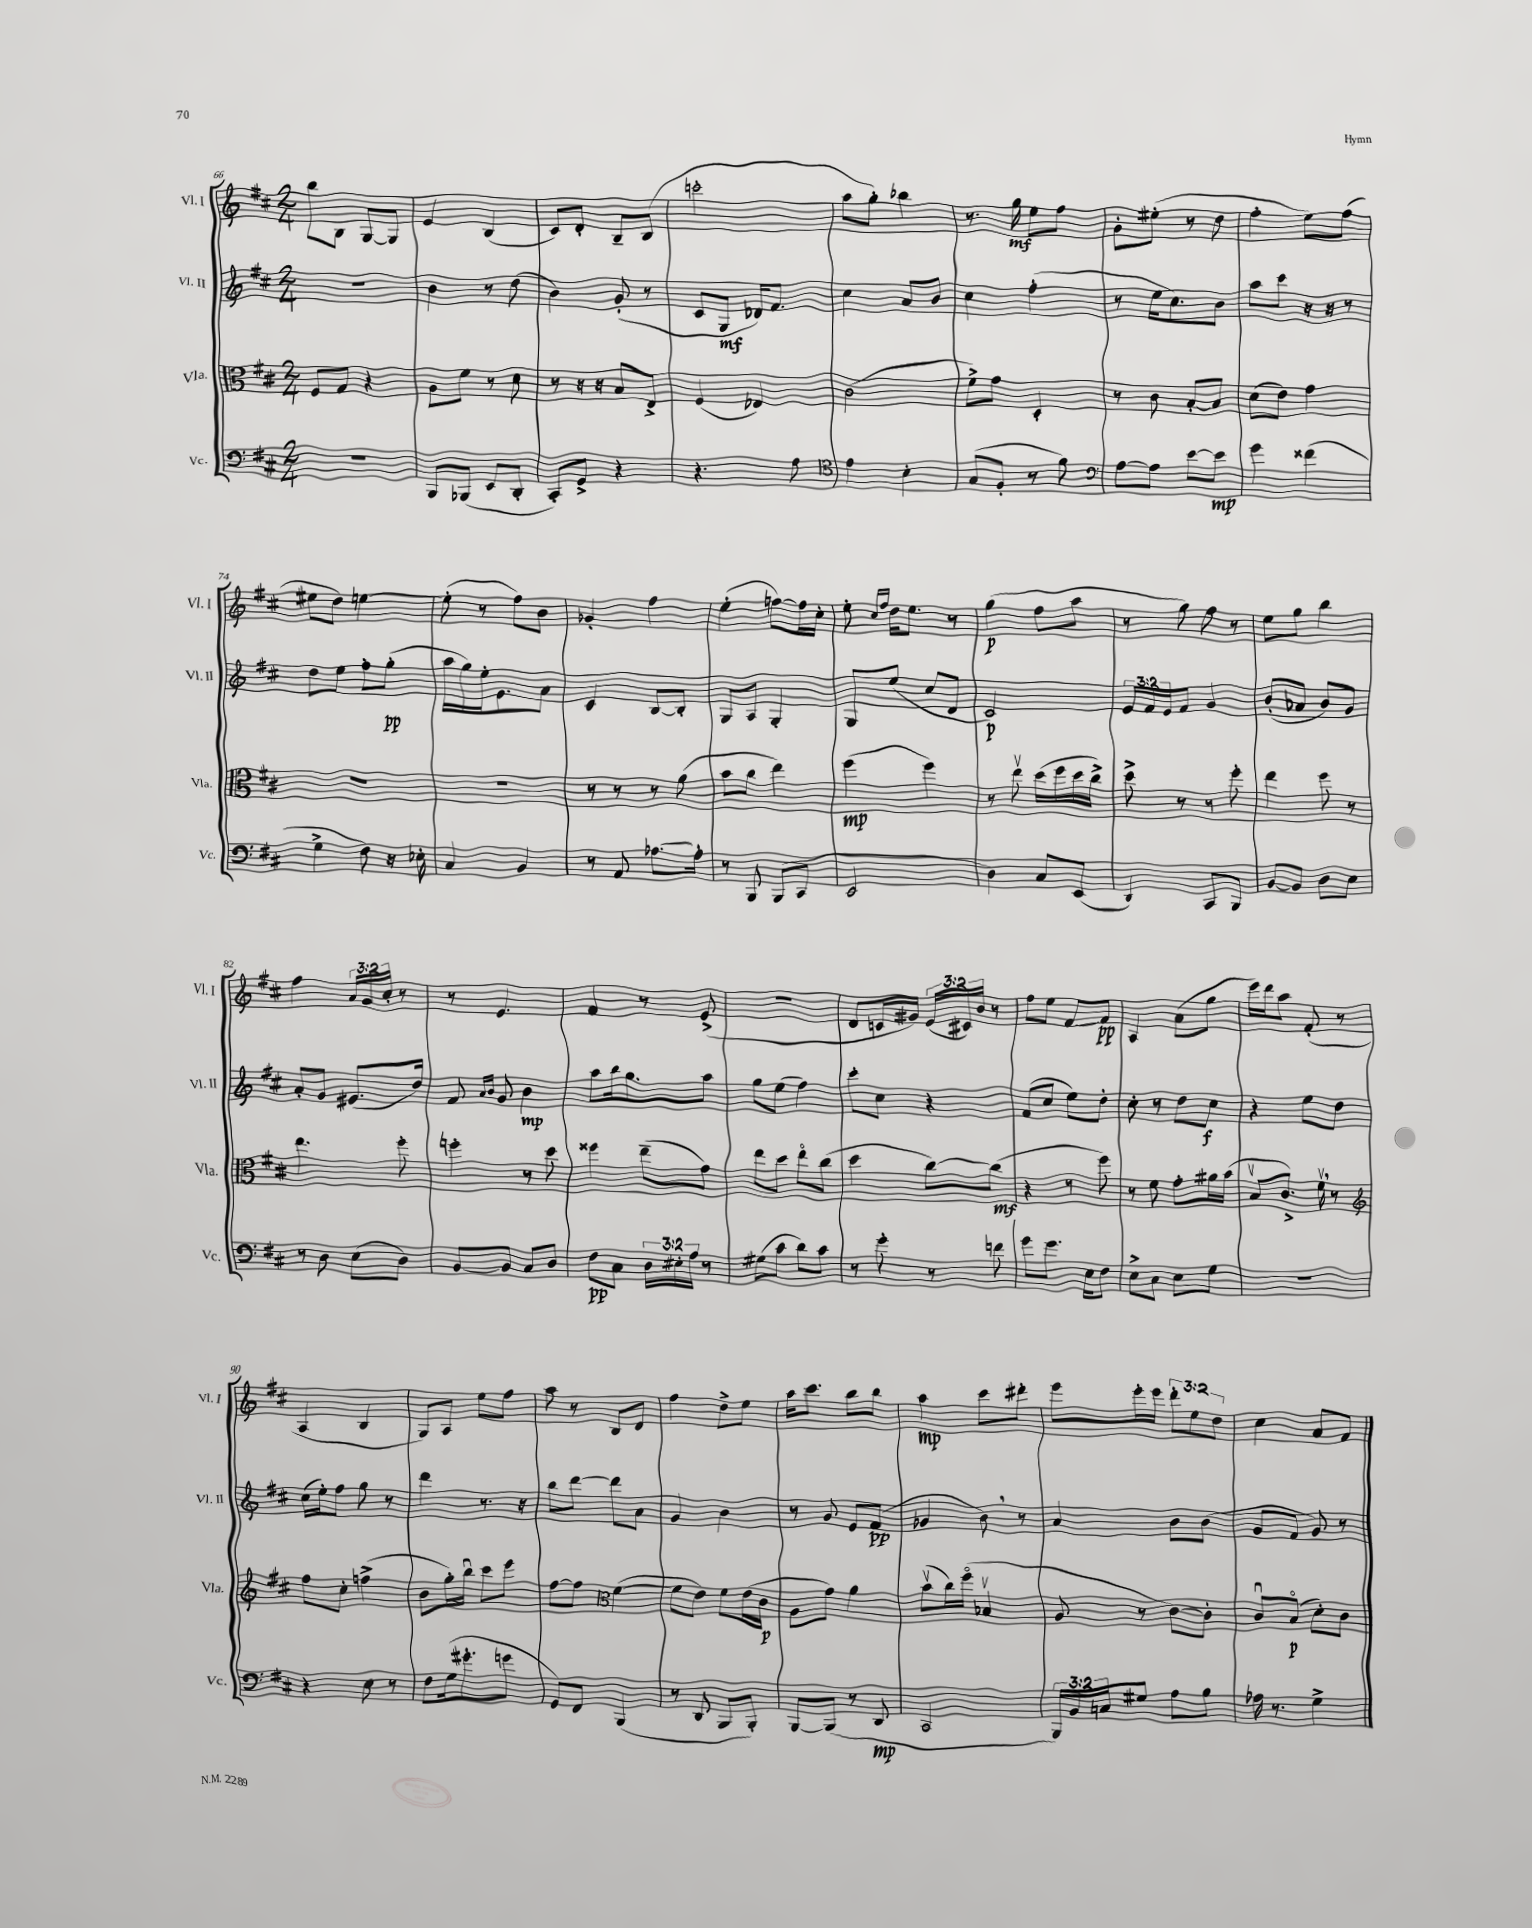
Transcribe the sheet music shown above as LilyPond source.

<<
\new StaffGroup <<
\new Staff = "s0" \with { instrumentName = "Vl. I" shortInstrumentName = "Vl. I" } {
    \clef treble \key d \major \numericTimeSignature \time 2/4 \override Staff.TupletNumber.text = #tuplet-number::calc-fraction-text
    b''8 b8 g8~ g8 |
    e'4 b4( |
    cis'8) d'8-. b8-- b8( |
    c'''2-. |
    a''8 g''8-.) bes''4 |
    r8. g''16\mf e''8 fis''8 |
    g'8-. eis''8-.( r8 d''8 |
    fis''4-. e''8) fis''8( |
    eis''8 d''8) e''4~ |
    e''8-.( r8 fis''8) b'8 |
    ges'4-. fis''4 |
    e''4-.( f''8~) f''16 cis''16-. |
    e''8-. \grace { cis''16 fis''16 } d''16 e''8. r8 |
    g''4\p( fis''8 a''8 |
    r8 g''8) fis''8 r8 |
    e''8 g''8 b''4 |
    fis''4 \tuplet 3/2 { a'16 g'16 cis''16-. } r8 |
    r8 e'4. |
    fis'4 r8 e'8->( |
    R2 |
    d'8 c'16 gis'16) \tuplet 3/2 { e'16( cis'16) b'16 } r8 |
    fis''8 e''8 fis'8~ fis'8\pp |
    a4 a'8( g''8 |
    e'''16) d'''16 a''8 fis'8-.( r8 |
    a4 b4 |
    g8) a8 e''8 fis''8 |
    a''8 r8 b8 d'8 |
    fis''4 d''8-> e''8 |
    a''16 cis'''8. b''8 b''8 |
    a''4\mp cis'''8 dis'''8-. |
    e'''8 e'''16-. e'''16 \tuplet 3/2 { d'''8-. e''8 d''8 } |
    cis''4 a'8 fis'8 \bar "|." |
}
\new Staff = "s1" \with { instrumentName = "Vl. II" shortInstrumentName = "Vl. II" } {
    \clef treble \key d \major \numericTimeSignature \time 2/4 \override Staff.TupletNumber.text = #tuplet-number::calc-fraction-text
    R2 |
    b'4 r8 d''8( |
    b'4) g'8-.( r8 |
    cis'8 g8\mf des'16) fis'8. |
    cis''4 a'8 b'8 |
    cis''4 fis''4-.( |
    r8 e''16 cis''8.) b'8 |
    a''8 cis'''8 r16 r16 r8 |
    d''8 e''8 fis''8-. g''8-.\pp( |
    a''16 g''16) e''16-. e'8. a'8 |
    cis'4 b8~ b8-. |
    g8 a8 g4-. |
    g8 e''8( cis''8 d'8 |
    cis'2\p) |
    \tuplet 3/2 { e'16 fis'16 e'16 } fis'8 g'4 |
    b'8-.( aes'8 b'8) g'8 |
    a'8-. g'8 eis'8.( d''16) |
    fis'8 \grace { a'16 b'16 } g'8 b'4\mp |
    a''8 b''16 g''8. a''8 |
    g''8 e''8( fis''4) |
    cis'''8-. cis''8 r4 |
    fis'8( cis''8 e''8) d''8-. |
    cis''8-. r8 d''8 cis''8\f |
    r4 e''8 d''8 |
    cis''16( e''16-.) fis''8 g''8 r8 |
    d'''4 r8. r16 |
    b''8 d'''8~ d'''8 a'8 |
    g'4 b'4 |
    r8 g'8 e'8 fis'8\pp( |
    ges'4 b'8) \breathe r8 |
    a'4 b'8 b'8( |
    g'8 fis'8 g'8) r8 \bar "|." |
}
\new Staff = "s2" \with { instrumentName = "Vla." shortInstrumentName = "Vla." } {
    \clef alto \key d \major \numericTimeSignature \time 2/4
    fis8 g8 r4 |
    a8 fis'8 r8 d'8 |
    r8 r16 r16 b8 e8-> |
    fis4( ees4) |
    cis'2( |
    fis'8->) g'8 d4-. |
    r8 cis'8 b8~-. b8 |
    d'8( e'8) g'4 |
    R2 |
    r2 |
    r8 r8 r8 a'8( |
    b'8 cis''8 e''4) |
    fis''4\mp( fis''4) |
    r8 e''8\upbow d''16( fis''16 d''16 cis''16->) |
    d''8-> r8 r8 fis''8-. |
    e''4 fis''8 r8 |
    e''4. fis''8-. |
    f''4-. r8 d''8 |
    fisis''4 e''8--( g'8) |
    e''8 d''8 e''8\flageolet cis''8( |
    d''4 cis''8~) cis''8\mf( |
    r4 r8 fis''8) |
    r8 fis'8 g'8-. ais'16 b'16( |
    b8\upbow cis'8.->) fis'16\upbow \breathe r8 |
    \clef treble fis''8 cis''8-. f''4->( |
    b'8 g''16-.) b''16\downbow cis'''8 e'''8 |
    fis''8~ fis''8 \clef alto fis'4~( |
    fis'8 e'8) fis'8 e'16( cis'16\p |
    a8 g'8) a'4 |
    b'8\upbow( cis''16) fis''16\flageolet( bes4\upbow |
    a8 r8 cis'8~) cis'8-. |
    cis'8\downbow b8\flageolet\p( d'8-.) cis'8 \bar "|." |
}
\new Staff = "s3" \with { instrumentName = "Vc." shortInstrumentName = "Vc." } {
    \clef bass \key d \major \numericTimeSignature \time 2/4 \override Staff.TupletNumber.text = #tuplet-number::calc-fraction-text
    r2 |
    b,,8 bes,,8( e,8 d,8-. |
    cis,8-.) g,8-> r4 |
    r4. a8 |
    \clef tenor e'4 b4-. |
    g8( fis8-. r8 fis'8) |
    \clef bass a8~ a8 e'8~ e'8\mp |
    g'4 fisis'4( |
    g4-> fis8) r16 ees16-. |
    cis4 b,4 |
    r8 a,8 aes8.~ aes16-. |
    r8 b,,8 b,,8( cis,8 |
    e,2 |
    d4) cis8 e,8( |
    d,4) cis,8 b,,8 |
    b,8~ b,8 d8 e8 |
    r8 d8 e8( d8) |
    b,8~ b,8 cis8 d8 |
    fis8\pp cis8 \tuplet 3/2 { d16 eis16-. a16 } r8 |
    gis8( cis'8 d'8) cis'8 |
    r8 g'8-. r8 f'8 |
    g'8 g'8. e16 fis8 |
    e8-> cis8 e8 g8 |
    r2 |
    r4 e8 r8 |
    fis8 g16( gis'8.-. g'8 |
    g,8) fis,8 b,,4( |
    r8 d,8 b,,8 b,,8-.) |
    b,,8~ b,,8( r8 d,8\mp |
    cis,2 |
    \tuplet 3/2 { b,,16) b,16 c16 } gis8 a8 b8 |
    aes16 r8. g4-> \bar "|." |
}
>>
>>
\layout { \context { \Score currentBarNumber = #66 } }
